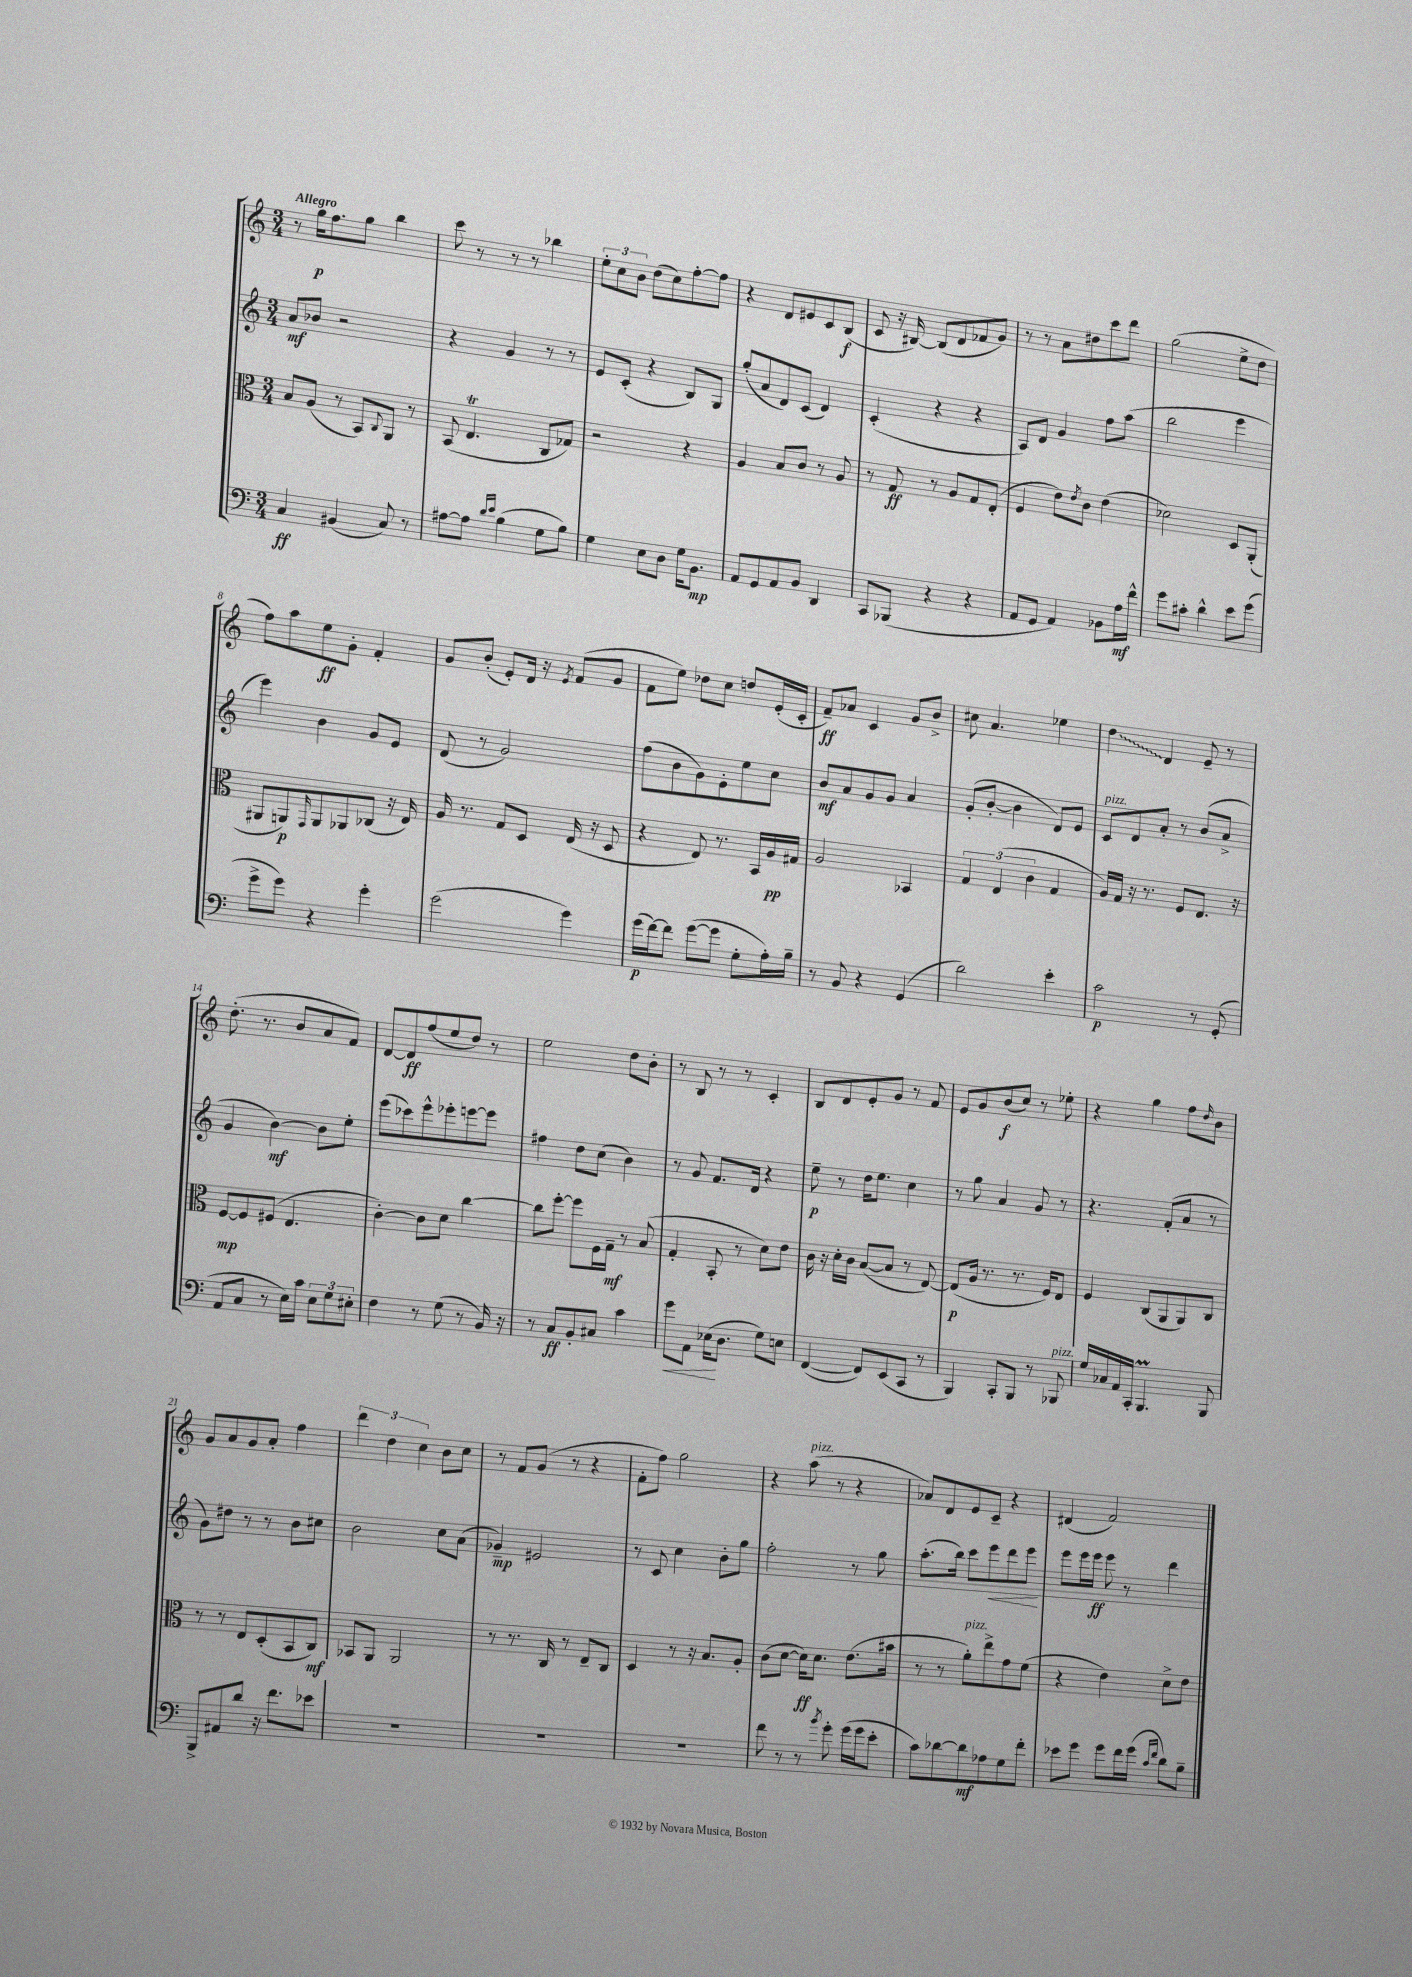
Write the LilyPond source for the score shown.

<<
\new StaffGroup <<
\new Staff = "s0" {
    \clef treble \key c \major \numericTimeSignature \time 3/4 \tempo "Allegro"
    r8 g''16\p f''8. g''8 b''4 |
    c'''8 r8 r8 r8 bes''4 |
    \tuplet 3/2 { e''8-. c''8 b'8 } d''8( c''8) f''8~-. f''8 |
    r4 d'8 eis'8 c'8 b8\f( |
    c'8 r16 bis16~) bis8( d'8 fes'8 g'8) |
    r8 r8 a'8 dis''8 c'''8 d'''8 |
    g''2( e''8-> d''8 |
    f''8) a''8 e''8\ff g'8-. f'4-. |
    g'8 b'8-.( e'8-.) d'16 r16 \acciaccatura { e'8 } f'8( g'8 |
    f'8 e''8) des''8 c''8 d''8 e'16-.( c'16-. |
    f'8--\ff) aes'8 c'4 g'8 b'8-> |
    cis''8 a'4. ees''4 |
    \once \override Glissando.style = #'zigzag d''4\glissando d'4 e'8-- r8 |
    d''8.-.( r8. b'8 a'8 f'8) |
    d'8~ d'8\ff f''8( e''8 d''8) r8 |
    e''2 d''8 b'8-. |
    r8 b8 r8 r8 c'4-. |
    b8 d'8 e'8-. g'8 r8 f'8 |
    e'8 g'8 b'8\f( c''8) r8 ees''8-. |
    r4 g''4 f''8 \grace { d''16 } b'8 |
    g'8 a'8 g'8 a'8-. f''4 |
    \tuplet 3/2 { d'''4 d''4 c''4 } b'8 c''8 |
    r8 f'8 g'8( r8 r4 |
    f'8-. f''8) g''2 |
    r4 a''8^\markup { \italic "pizz." }( r8 r4 |
    aes'8) d'8 e'8 c'8-- r4 |
    dis'4( f'2) \bar "|." |
}
\new Staff = "s1" {
    \clef treble \key c \major \numericTimeSignature \time 3/4
    a'8\mf bes'8 r2 |
    r4 g'4 r8 r8 |
    e'8 c'8-.( r4 b8) g8 |
    g''8-.( a'8 d'8) c'8( d'4) |
    c'4-.( r4 r4 |
    a8) d'8 g'4 f''8 a''8( |
    b''2 e'''4 |
    e'''4) b'4 g'8 e'8 |
    d'8( r8 g'2) |
    f''8( b'8 g'8) e'8-. e''8 c''8 |
    b'8\mf a'8 g'8 g'8 a'4 |
    g'8-.( b'8~-. b'4 d'8) e'8 |
    c'8^\markup { \italic "pizz." } d'8 a'8-. r8 b'8( a'8-> |
    g'4 b'4~\mf) b'8 e''8-. |
    e'''8( ces'''8) e'''8-^ ees'''8-. e'''8~ e'''8 |
    fis''4 d''8 c''8( b'4) |
    r8 g'8 f'8. d'16 r4 |
    e''8--\p r8 d''16 e''8. c''4 |
    r8 g''8 a'4 g'8 r8 |
    r4. f'8-.( a'8 r8 |
    g'8) dis''8 r8 r8 b'8 cis''8 |
    b'2 c''8 a'8( |
    ges'4--\mp) eis'2 |
    r8 c'8 c''4 b'8-. g''8 |
    f''2-. r8 g''8 |
    a''8.-.( b''16) c'''8 e'''8\< d'''8 e'''8\! |
    e'''8 e'''16 e'''16\ff e'''8 r8 d'''4 \bar "|." |
}
\new Staff = "s2" {
    \clef alto \key c \major \numericTimeSignature \time 3/4
    b8 a8( r8 b,8) \appoggiatura { c8 } a,8 r8 |
    b,8( e4.\trill c8 ges8) |
    r2 r4 |
    a4 b8 c'8 r8 a8 |
    r8 g8\ff r8 a8 g8 e8-.( |
    f4 e'8) \acciaccatura { e'8 } c'8 e'4( |
    des'2) d8 a,8-.( |
    ais,8 a,8\p) \grace { g,16 } a,8 aes,8 ces8( r16 e16) |
    a16 r8. g8 d8 e16( r16 d8 |
    r4 e8) r8. b,16 a16\pp gis16 |
    a2 bes,4 |
    \tuplet 3/2 { g4 e4( c'4 } g4 |
    a16) g16 r16 r8. f8 e8. r16 |
    f8~\mp f8 fis8( e4. |
    c'4~-.) c'8 d'8 c''4~ |
    c''8 f''8~-. f''8 f16 g16--\mf r8 b8( |
    g4-. b,8-. r8 d'8) e'8 |
    c'16 r16 d'16-. c'16 b8~( b8 r8 e8~) |
    e8\p( a16 r8. r8. f16) e8 |
    f4 c8( a,8 a,8) c8 |
    r8 r8 e8 d8-.( b,8 c8\mf) |
    bes,8 a,8 a,2 |
    r8 r8. c16 r8 e8-- c8 |
    d4 r8 r16 b8. a8-. |
    c'8( d'8~ d'16\ff) d'8. e'8.( bis'16 |
    r8 r8 a'8-.^\markup { \italic "pizz." }) e''8-> g'8 f'8( |
    r4 e'4) d'8-> e'8 \bar "|." |
}
\new Staff = "s3" {
    \clef bass \key c \major \numericTimeSignature \time 3/4
    c4\ff bis,4( c8) r8 |
    ais8~ ais8 \grace { d'16 e'16 } b4( g8 b8) |
    g4 e8 d8 g16 b,8.\mp |
    a,8 g,8 a,8 b,8 d,4 |
    c,8 bes,,8( r4 r4 |
    a,8 g,8 a,4) bes,8 a16\mf f'16-^ |
    g'8 cis'8-. d'4-^ e'8 g'8( |
    g'8-> g'8) r4 g'4-. |
    g'2( g'4) |
    g'16\p( f'16~) f'8 g'8~( g'8 g8-. a16-.) b16-- |
    r8 b,8 r4 g,4( |
    d'2) e'4-. |
    c'2\p r8 g,8-.( |
    a,8 c8 r8 e16) c'16 \tuplet 3/2 { e8 g8 eis8-. } |
    f4 r8 g8( r8 b,16) r16 |
    r8 c8\ff b,8-. cis8 c'4 |
    g'8\< a,8 ees16\!( d8. g8) e8 |
    f,4~( f,8) e,8( c,8 r8 |
    b,,4) c,8-. b,,8 r8 bes,,8^\markup { \italic "pizz." } |
    g16 ces16 a,16 c,16-. b,,4.\prall b,,8 |
    b,,8-> ais,8 d'8 r16 f'8. ees'8 |
    R2. |
    R2. |
    R2. |
    f'8 r8 r8 \acciaccatura { b'8 } g'8-. g'16( g'16 e'8-. |
    c'8) des'8~ des'8\mf aes8 g8 f'8-. |
    ees'8 g'8 g'8 f'16 g'16( \grace { c'16 f'16 } d'8) b8-- \bar "|." |
}
>>
>>
